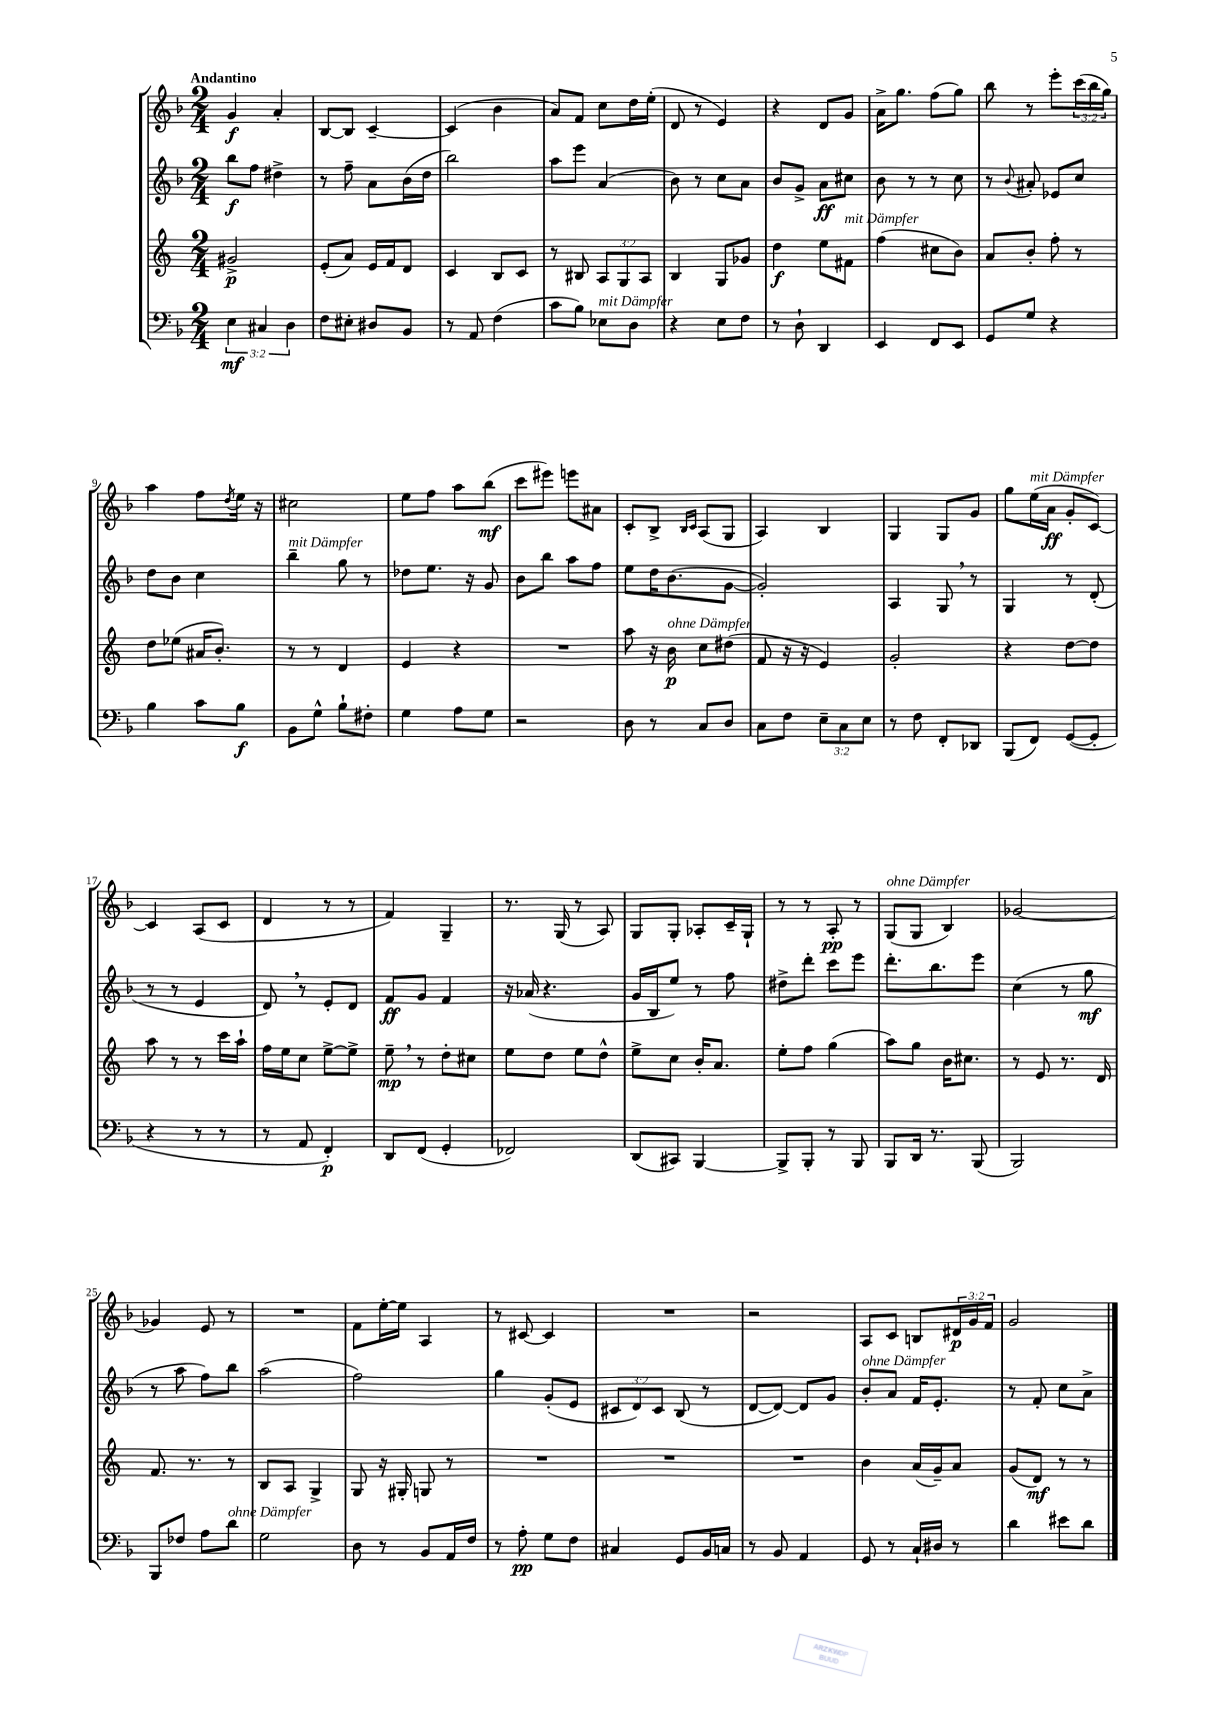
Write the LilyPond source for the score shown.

<<
\new StaffGroup <<
\new Staff = "s0" {
    \clef treble \key f \major \numericTimeSignature \time 2/4 \override Staff.TupletNumber.text = #tuplet-number::calc-fraction-text \tempo "Andantino"
    g'4\f a'4-. |
    bes8~ bes8 c'4~-- |
    c'4( bes'4 |
    a'8) f'8 c''8 d''16 e''16-.( |
    d'8 r8 e'4) |
    r4 d'8 g'8 |
    a'16-> g''8. f''8( g''8) |
    bes''8 r8 e'''8-. \tuplet 3/2 { c'''16( bes''16 g''16) } |
    a''4 f''8 \acciaccatura { d''8 } e''16 r16 |
    cis''2 |
    e''8 f''8 a''8 bes''8\mf( |
    c'''8 eis'''8) e'''8 ais'8 |
    c'8-. bes8-> \grace { bes16 c'16 } a8( g8 |
    a4) bes4 |
    g4 g8 g'8 |
    g''8 e''16^\markup { \italic "mit Dämpfer" }( a'16\ff g'8-. c'8~) |
    c'4 a8( c'8 |
    d'4 r8 r8 |
    f'4) g4-- |
    r8. g16( r8 a8) |
    g8 g8-. aes8-. c'16-- g16-! |
    r8 r8 a8-.\pp r8 |
    g8^\markup { \italic "ohne Dämpfer" }( g8 bes4) |
    ges'2~ |
    ges'4 e'8 r8 |
    R2 |
    f'8 e''16~-. e''16 a4 |
    r8 cis'8~ cis'4 |
    R2 |
    r2 |
    a8 c'8 b8 \tuplet 3/2 { dis'16\p g'16 f'16 } |
    g'2 \bar "|." |
}
\new Staff = "s1" {
    \clef treble \key f \major \numericTimeSignature \time 2/4 \override Staff.TupletNumber.text = #tuplet-number::calc-fraction-text
    bes''8\f f''8 dis''4-> |
    r8 f''8-- a'8 bes'16( d''16 |
    bes''2) |
    a''8 e'''8 a'4( |
    bes'8) r8 c''8 a'8 |
    bes'8 g'8-> a'8\ff cis''8 |
    bes'8 r8 r8 c''8 |
    r8 \appoggiatura { bes'8 } ais'8-. ees'8 c''8 |
    d''8 bes'8 c''4 |
    bes''4--^\markup { \italic "mit Dämpfer" } g''8 r8 |
    des''8 e''8. r16 g'8 |
    bes'8 bes''8 a''8 f''8 |
    e''8 d''16 bes'8.( g'8~ |
    g'2-.) |
    a4 g8 \breathe r8 |
    g4 r8 d'8-.( |
    r8 r8 e'4 |
    d'8) \breathe r8 e'8-. d'8 |
    f'8\ff g'8 f'4 |
    r16 aes'16( r4. |
    g'16 bes16 e''8) r8 f''8 |
    dis''8-> d'''8-. c'''8 e'''8 |
    d'''8.-. bes''8. e'''8 |
    c''4( r8 g''8\mf |
    r8 a''8 f''8) bes''8 |
    a''2( |
    f''2) |
    g''4 g'8-.( e'8 |
    \tuplet 3/2 { cis'8 d'8) cis'8 } bes8( r8 |
    d'8~ d'8~) d'8 g'8 |
    bes'8-.^\markup { \italic "ohne Dämpfer" } a'8 f'16 e'8.-. |
    r8 f'8-. c''8 a'8-> \bar "|." |
}
\new Staff = "s2" {
    \clef treble \key c \major \numericTimeSignature \time 2/4 \override Staff.TupletNumber.text = #tuplet-number::calc-fraction-text
    gis'2->\p |
    e'8-.( a'8) e'16 f'16 d'8 |
    c'4 b8 c'8 |
    r8 bis8 \tuplet 3/2 { a8 g8 a8 } |
    b4 g8 ges'8 |
    d''4\f e''8 fis'8^\markup { \italic "mit Dämpfer" } |
    f''4( cis''8 b'8) |
    a'8 b'8-. f''8-. r8 |
    d''8 ees''8( ais'16 b'8.-.) |
    r8 r8 d'4 |
    e'4 r4 |
    R2 |
    a''8 r16 b'16\p^\markup { \italic "ohne Dämpfer" } c''8 dis''8( |
    f'8 r16 r16 e'4) |
    g'2-. |
    r4 d''8~ d''8 |
    a''8 r8 r8 c'''16 a''16-! |
    f''16 e''16 c''8 e''8~-> e''8-> |
    e''8--\mp \breathe r8 d''8-. cis''8 |
    e''8 d''8 e''8 d''8-^ |
    e''8-> c''8 b'16-. a'8. |
    e''8-. f''8 g''4( |
    a''8) g''8 b'16 cis''8. |
    r8 e'8 r8. d'16 |
    f'8. r8. r8 |
    b8 a8 g4-> |
    g8 r16 gis16-. g8 r8 |
    R2 |
    R2 |
    R2 |
    b'4 a'16( g'16--) a'8 |
    g'8( d'8\mf) r8 r8 \bar "|." |
}
\new Staff = "s3" {
    \clef bass \key f \major \numericTimeSignature \time 2/4 \override Staff.TupletNumber.text = #tuplet-number::calc-fraction-text
    \tuplet 3/2 { e4\mf cis4 d4 } |
    f8 eis8-. dis8 bes,8 |
    r8 a,8 f4( |
    c'8 bes8) ees8^\markup { \italic "mit Dämpfer" } d8 |
    r4 e8 f8 |
    r8 d8-! d,4 |
    e,4 f,8 e,8 |
    g,8 g8 r4 |
    bes4 c'8 bes8\f |
    bes,8 g8-^ bes8-! fis8-. |
    g4 a8 g8 |
    r2 |
    d8 r8 c8 d8 |
    c8 f8 \tuplet 3/2 { e8-- c8 e8 } |
    r8 f8 f,8-. des,8 |
    bes,,8( f,8) g,8~( g,8-. |
    r4 r8 r8 |
    r8 a,8 f,4-.\p) |
    d,8 f,8( g,4-. |
    fes,2) |
    d,8( cis,8) bes,,4~ |
    bes,,8-> bes,,8-. r8 bes,,8 |
    bes,,8 d,16 r8. bes,,8( |
    bes,,2) |
    bes,,8 fes8 a8 d'8^\markup { \italic "ohne Dämpfer" } |
    g2 |
    d8 r8 bes,8 a,16 f16 |
    r8 a8-.\pp g8 f8 |
    cis4 g,8 bes,16 c16 |
    r8 bes,8 a,4 |
    g,8 r8 c16-! dis16 r8 |
    d'4 eis'8 d'8 \bar "|." |
}
>>
>>
